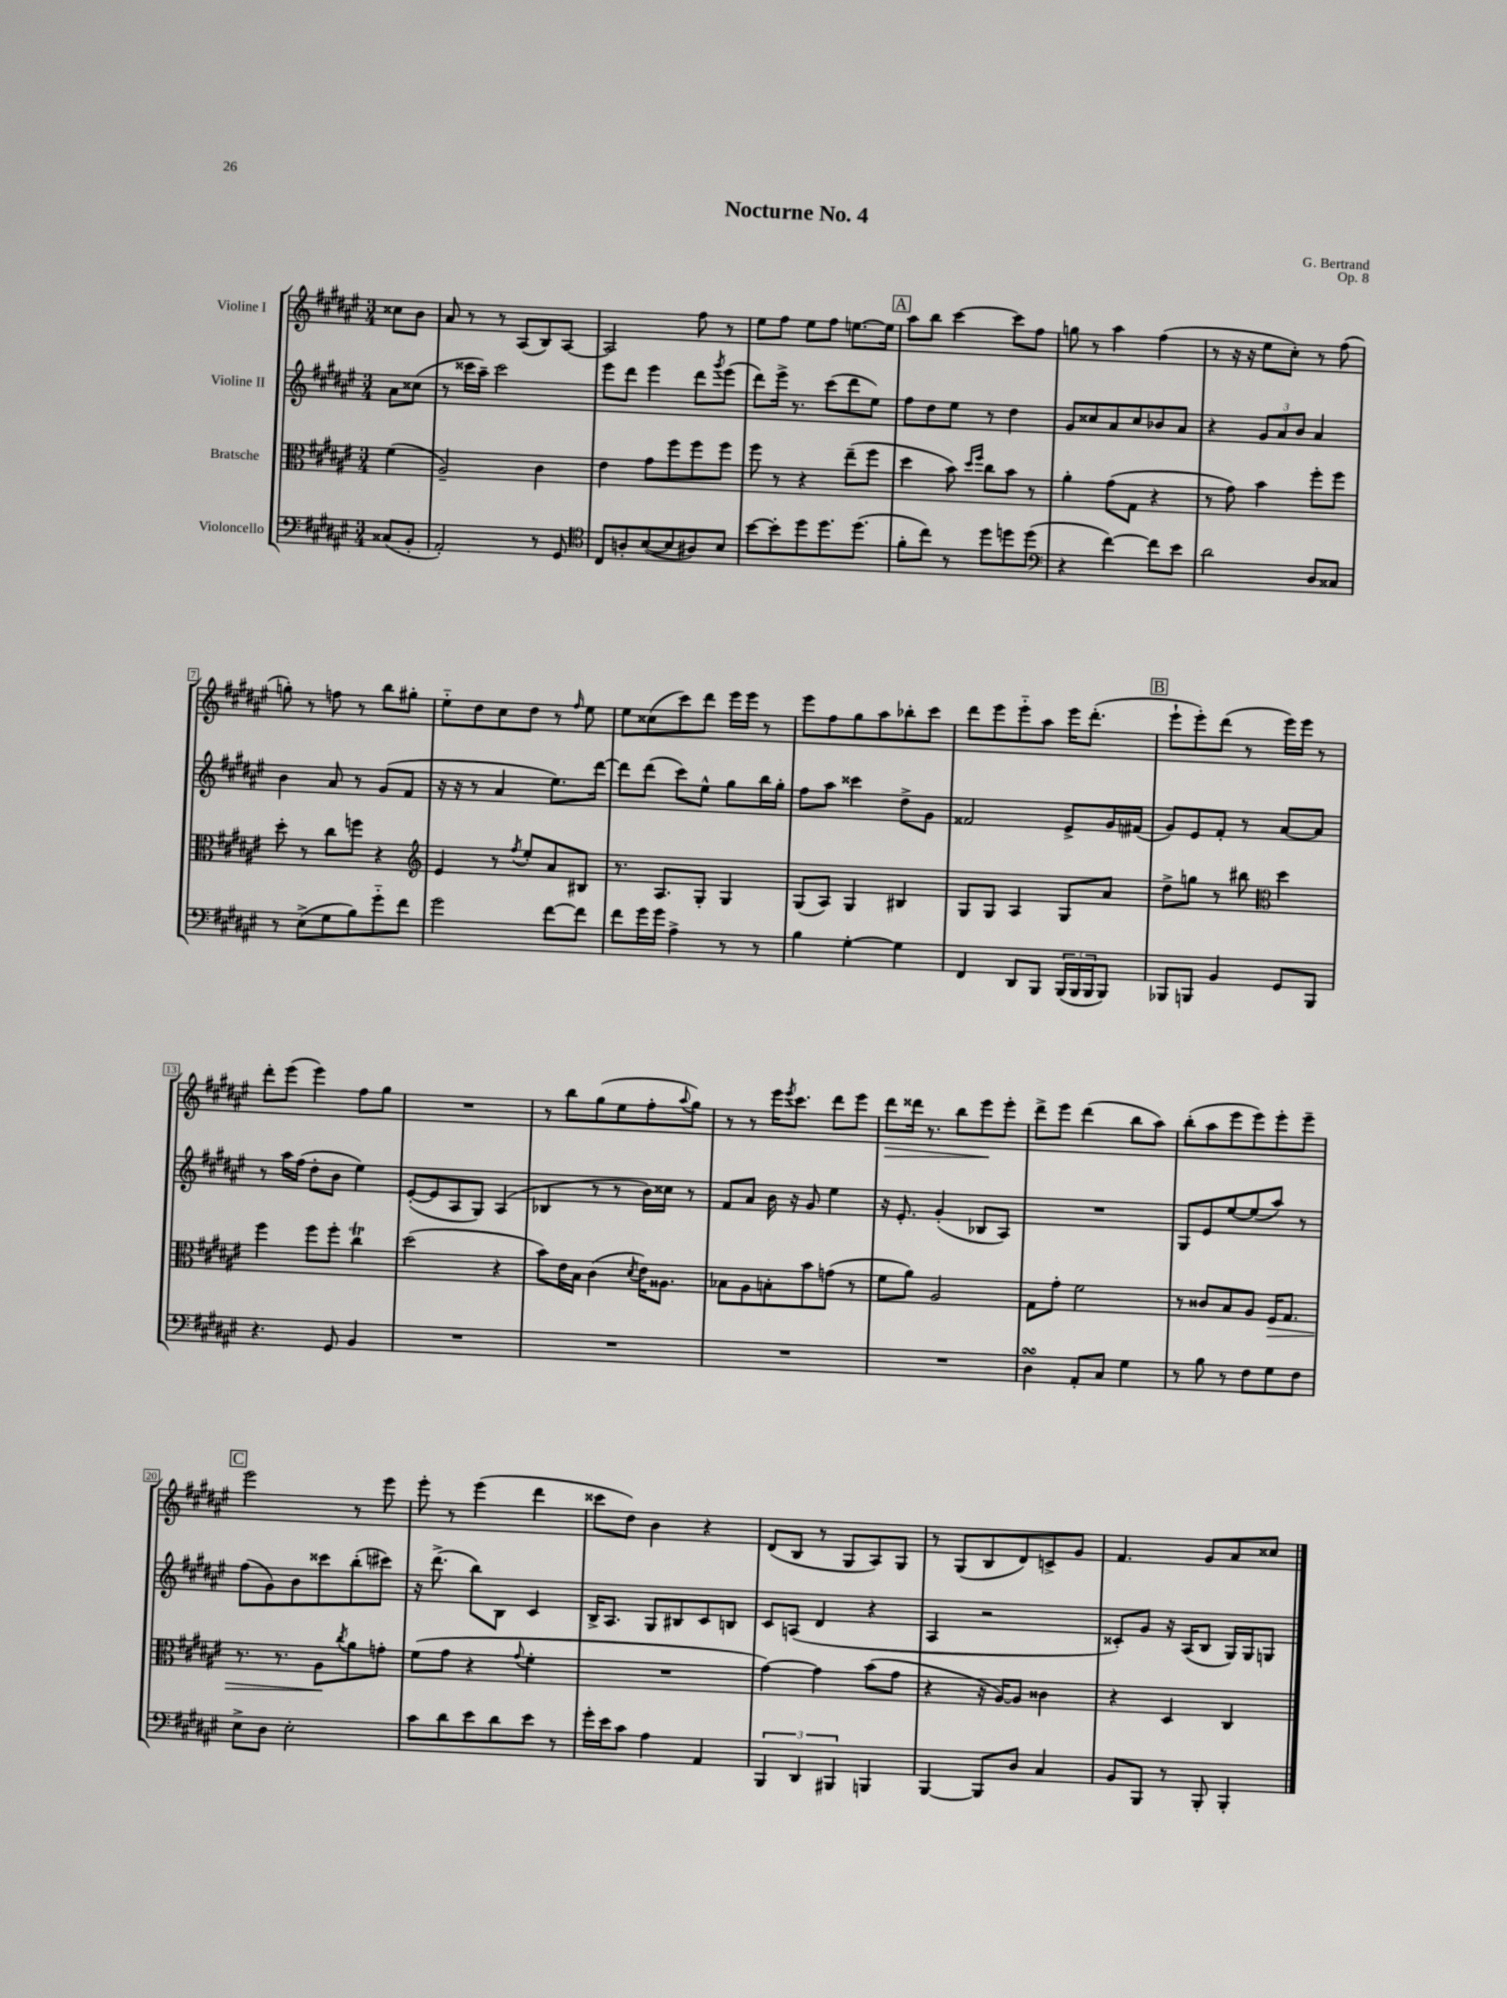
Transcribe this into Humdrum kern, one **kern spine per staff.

**kern	**kern	**kern	**kern
*staff4	*staff3	*staff2	*staff1
*clefF4	*clefC3	*clefG2	*clefG2
*k[f#c#g#d#a#e#]	*k[f#c#g#d#a#e#]	*k[f#c#g#d#a#e#]	*k[f#c#g#d#a#e#]
*M3/4	*M3/4	*M3/4	*M3/4
(8C##	(4f#	8a#	8cc##
8BB'	.	(8cc##	8b
=	=	=	=
2AA#')	2A#~)	8r	8a#
.	.	16ccc##	8r
.	.	16aa#~)	.
.	.	2ccc##	8r
.	.	.	(8A#
8r	4c#	.	8B)
8GG#	.	.	[8A#
=	=	=	=
*clefC4	*	*	*
8C#	4e#	8eee#	2A#]
8A'	.	8ddd#	.
([8B	8g#	4eee#	.
8B]	8ff#	.	.
8A#)	8ff#	8ddd#	8ff#
.	.	8qggg#	.
8B	8ff#	(8eee#	8r
=	=	=	=
[8b	8ff#	8ddd#)	8ee#
8b']	8r	16eee#^	8ff#
.	.	8.r	.
8dd#	4r	.	8ee#
8.dd#	.	(8ccc#	8ff#
.	(8ee#~	8ddd#	[8.ee
(8.dd#	.	.	.
.	8ff#	8ee#)	.
.	.	.	16ee]
=	=	=	=
8f#'	4dd#	8ff#	8aa#
8cc#)	.	8dd#	8bb
8r	8b)	8ee#	[4ccc#
.	16qqdd#	.	.
.	16qqff#	.	.
8dd#	8cc#	8r	.
8dd	8b	4dd#	8ccc#]
(8dd	8r	.	8ff#
=	=	=	=
*clefF4	*	*	*
4r	4a#'	8g#	8gg
.	.	8cc##	8r
[4f#)	(8g#	8a#	4aa#
.	8G#	8cc##	.
8f#]	4r	8b-	(4ff#
8e#	.	8a#	.
=	=	=	=
2d#	8r	4r	8r
.	8g#)	.	16r
.	.	.	16r
.	4b	12g#	8ee#
.	.	12a#	.
.	.	.	8cc#')
.	.	12b	.
8D#	8ff#'	4a#	8r
8C##	8ff#	.	(8ff#
=	=	=	=
8r	8dd#'	4b	8gg')
(8E#^	8r	.	8r
8G#	8cc#	8a#	8ff
8B)	8ff	8r	8r
8g#'~	4r	(8g#	8bb
8f#	.	8f#	8gg#'
=	=	=	=
*	*clefG2	*	*
2g#	4e#	16r	8ee#'~
.	.	16r	.
.	.	8r	8dd#
.	8r	4a#	8cc#
.	8qff#	.	.
.	8ee#'	.	8dd#
[8f#	8a#	8.ee#)	8r
.	.	.	16qqff#
8f#]	8B#	.	8ee#
.	.	[16ddd#	.
=	=	=	=
8f#	8.r	8ddd#]	8ee#
16g#	.	(8ddd#	(8cc##
16g#	8.A#	.	.
4A#^	.	8ccc#)	8ccc#)
.	8G#'	8ee#^^	8ddd#
8r	4G#	8gg#	16eee#
.	.	.	16eee#
8r	.	16bb	8r
.	.	16gg#'	.
=	=	=	=
4B	(8G#	8ff#	8eee#
.	8A#)	8aa#	8ff#
[4G#'	4G#	4ccc##	8gg#
.	.	.	8aa#
4G#]	4B#	8dd#^	8bb-'
.	.	8g#	8ccc#
=	=	=	=
4FF#	8G#	2f##	8ddd#
.	8G#	.	8eee#
8DD#	4A#	.	8eee#'~
8BBB	.	.	8aa#
(24BBB	8G#	8e#^	16eee#
24BBB	.	.	.
.	.	.	(8.ddd#'
24BBB	.	.	.
8BBB)	8a#	16g#	.
.	.	(16f#	.
=	=	=	=
8BBB-	8dd#^	8g#)	8eee#`
8BBB	8gg	8e#	8eee#')
4BB	8r	8f#'	(8ddd#
.	8bb#	8r	8r
*	*clefC3	*	*
8GG#	4dd#	[8a#	16eee#)
.	.	.	16eee#
8BBB	.	8a#]	8r
=	=	=	=
4.r	4ff#	8r	8ddd#'
.	.	16aa#	(8eee#
.	.	(16ff#	.
.	8ff#	8dd#'	4eee#)
8GG#	8ff#'	8b	.
4BB	4cc#	4ee#)	8ff#
.	.	.	8gg#
=	=	=	=
2.r	(2dd#	([8e#'	2.r
.	.	8e#]	.
.	.	8A#	.
.	.	8G#)	.
.	4r	(4A#	.
=	=	=	=
2.r	8b)	4B-	8r
.	16e#	.	8bb
.	16B	.	.
.	(4c#	8r	(8gg#
.	.	8r	8ee#
.	8qd#	.	.
.	16e#)	16b)	8ff#'
.	8.A##	16cc##	.
.	.	.	8qqaa#
.	.	8r	8gg#)
=	=	=	=
2.r	8B-	8f#	8r
.	8A#	8a#	8r
.	8B'	16b	16eee#
.	.	.	8qeee#
.	.	16r	8.ccc#
.	8b	8g#	.
.	(8g	4ee#	8ddd#
.	8r	.	8eee#
=	=	=	=
2.r	8f#	16r	8ddd#
.	.	8.e#'	.
.	8a#)	.	16ddd##
.	.	.	8.r
.	2A#	(4g#'	.
.	.	.	8bb
.	.	8B-	8eee#
.	.	8A#)	8eee#'
=	=	=	=
4D#	8G#	2.r	8ddd#^
.	8g#'	.	8eee#
8AA#'	2f#	.	(4ddd#
8C#	.	.	.
4G#	.	.	8bb
.	.	.	8aa#)
=	=	=	=
8r	8r	8G#	(8bb'
8B	8c##	8e#	8aa#
8r	8B	[8ee#	8eee#
8F#	8A#	(8ee#]	8eee#)
8G#	16F#	8aa#)	8eee#'
.	8.G#	.	.
8F#	.	8r	8eee#~
=	=	=	=
8E#^	8.r	(8ff#	2eee#
8D#	.	8g#)	.
.	8.r	.	.
2E#'	.	8b	.
.	8A#	8ccc##	.
.	8qcc#	.	.
.	8a#	(8bb'	8r
.	8g'	8ccc#)	8eee#
=	=	=	=
8c#	(8f#	16r	8eee#'
.	.	(8.ddd#^	.
8d#	8g#	.	8r
8e#	4r	8bb)	(4eee#
8d#	.	8B	.
.	8qqg#	.	.
8e#	4f#'	4c#	4ddd#
8r	.	.	.
=	=	=	=
16g#'	2.r	16B^	8ccc##
16e#	.	8.A#	.
8c#	.	.	8dd#)
4A#	.	8G#	4b
.	.	8B#	.
4AA#	.	8c#	4r
.	.	8B	.
=	=	=	=
6BBB	[4g#)	8c#	(8d#
.	.	(8A	8B
6DD#	.	.	.
.	4g#]	4d#	8r
6BBB#	.	.	.
.	.	.	8G#
4BBB	(8b	4r	8A#)
.	8g#	.	8G#
=	=	=	=
[4BBB	4r	4A#	8r
.	.	.	(8G#
8BBB]	16r	2r	8B
.	[16A#)	.	.
8D#	8A#]	.	8d#)
4C#	4c##	.	8c^
.	.	.	8g#
=	=	=	=
8BB	4r	8c##')	4.f#
8BBB	.	8g#	.
8r	4D#	16r	.
.	.	(16A#	.
8BBB'	.	8B	8g#
4BBB'	4C#	16G#)	8a#
.	.	16G#	.
.	.	8G	8cc##
==	==	==	==
*-	*-	*-	*-
